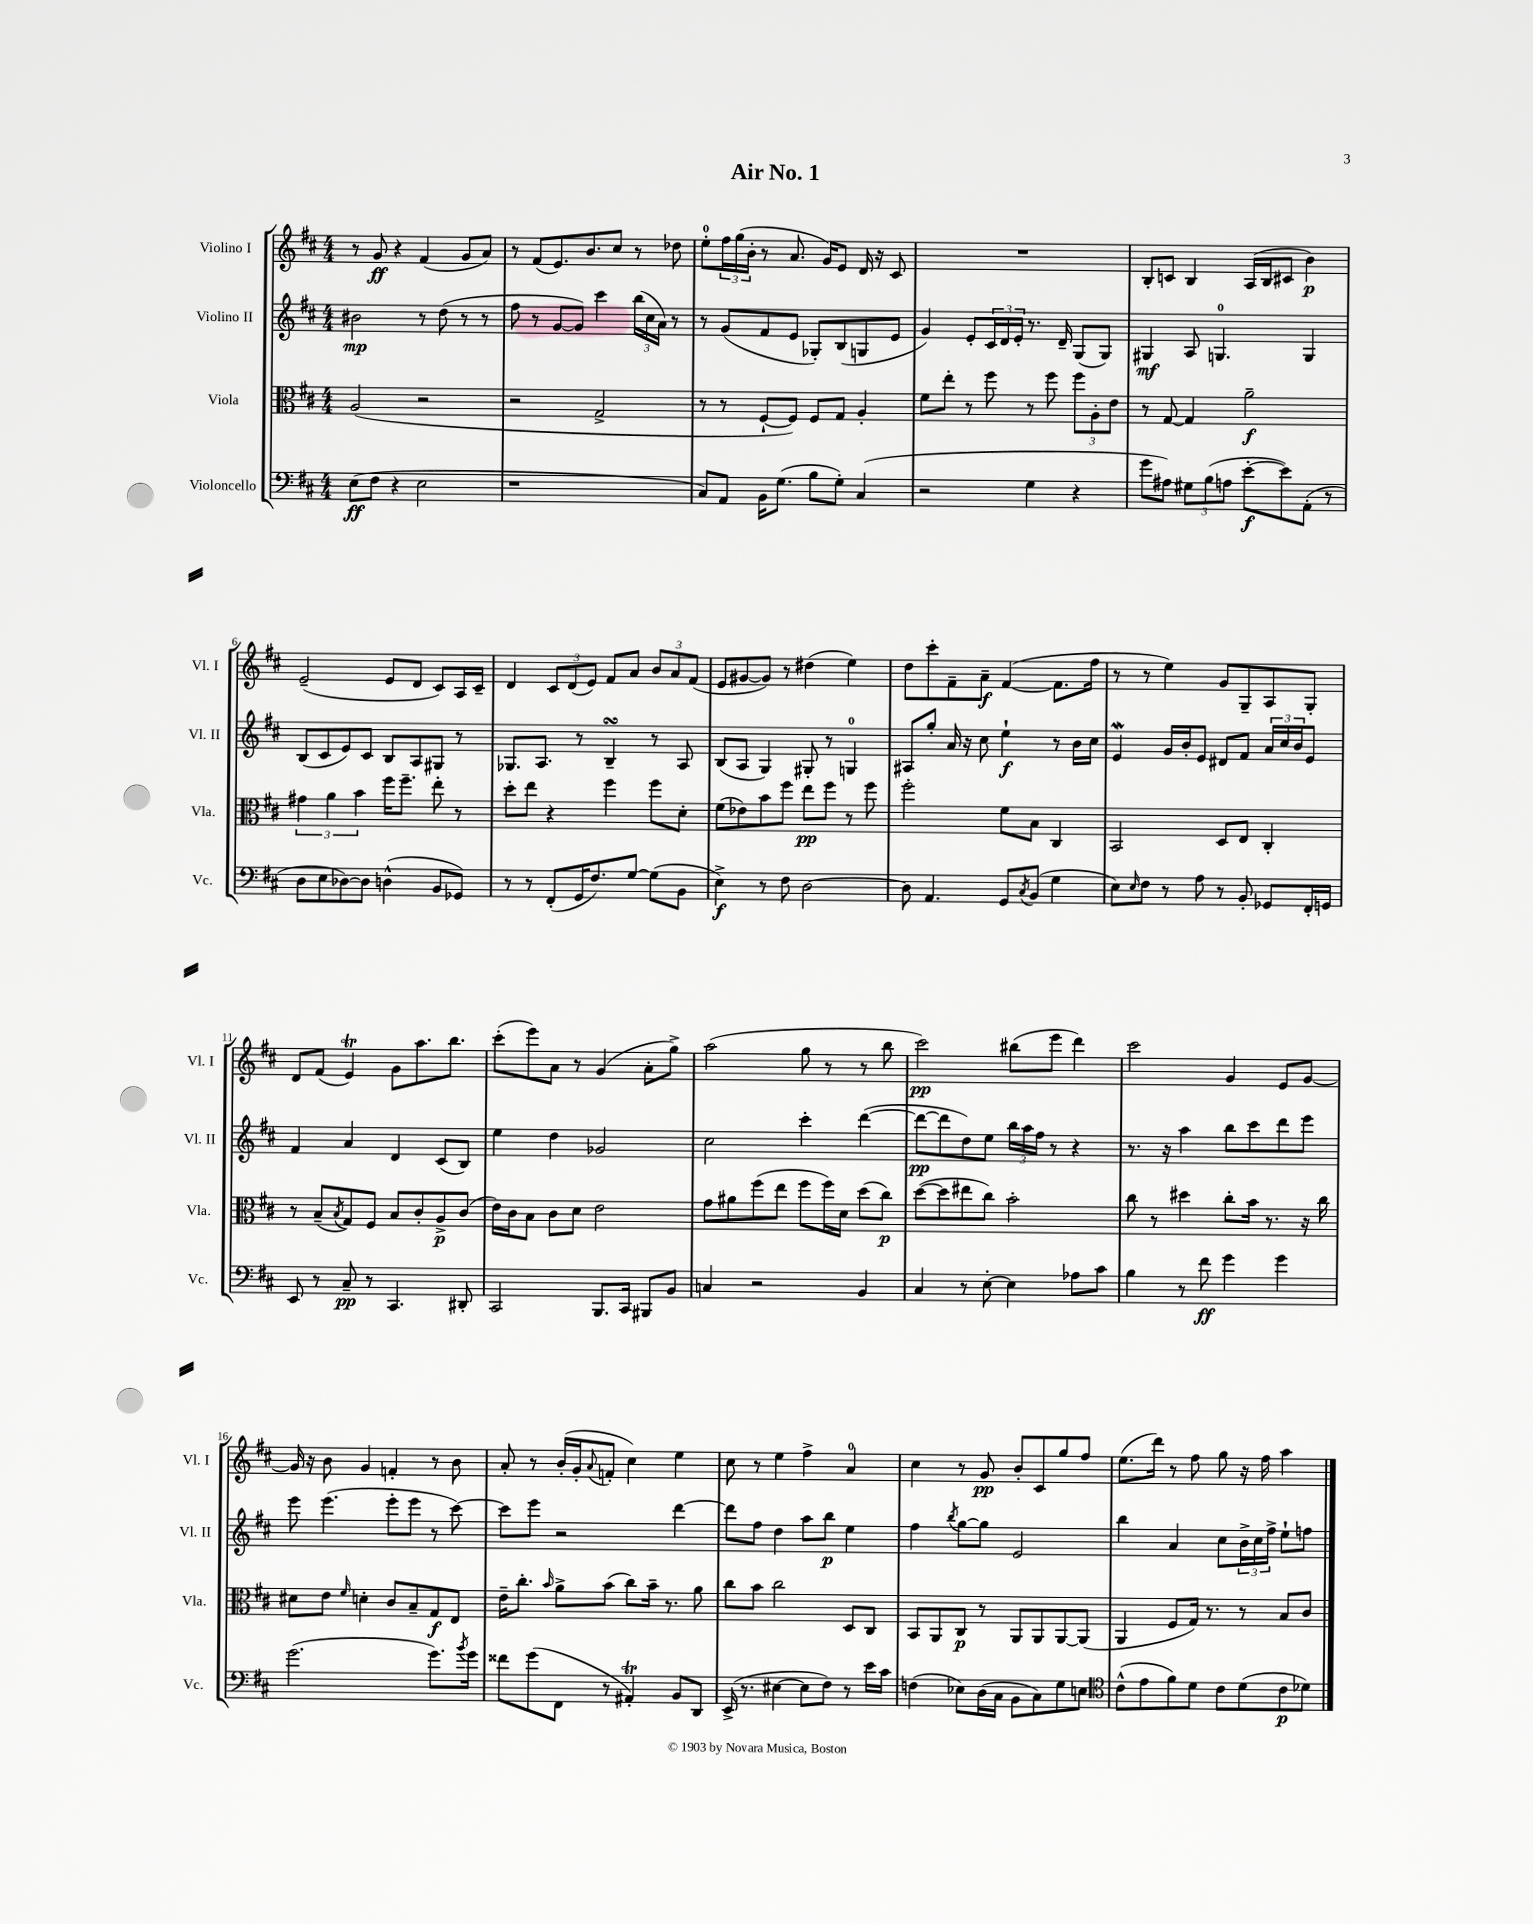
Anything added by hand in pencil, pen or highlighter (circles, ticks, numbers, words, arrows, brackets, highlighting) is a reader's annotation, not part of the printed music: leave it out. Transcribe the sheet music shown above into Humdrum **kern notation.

**kern	**dynam	**kern	**dynam	**kern	**dynam	**kern	**dynam
*part4	*part4	*part3	*part3	*part2	*part2	*part1	*part1
*staff4	*staff4	*staff3	*staff3	*staff2	*staff2	*staff1	*staff1
*I"Violoncello	*	*I"Viola	*	*I"Violino II	*	*I"Violino I	*
*I'Vc.	*	*I'Vla.	*	*I'Vl. II	*	*I'Vl. I	*
*clefF4	*	*clefC3	*	*clefG2	*	*clefG2	*
*k[f#c#]	*	*k[f#c#]	*	*k[f#c#]	*	*k[f#c#]	*
*M4/4	*	*M4/4	*	*M4/4	*	*M4/4	*
=1	=1	=1	=1	=1	=1	=1	=1
(8E\L	ff	(2A/	.	2b#X\	mp	8r	.
8F#\J	.	.	.	.	.	8g/	ff
4r	.	.	.	.	.	4r	.
2E\	.	2r	.	8r	.	(4f#/	.
.	.	.	.	(8dd\	.	.	.
.	.	.	.	8r	.	8g/L	.
.	.	.	.	8r	.	8a/J)	.
=2	=2	=2	=2	=2	=2	=2	=2
1r	.	2r	.	8ff#\	.	8r	.
.	.	.	.	8r	.	(8f#/L	.
.	.	.	.	[8g/L	.	8.e/)	.
.	.	.	.	8g/J])	.	.	.
.	.	.	.	.	.	8.b/	.
.	.	2G^/	.	4ccc#\	.	.	.
.	.	.	.	.	.	8cc#/J	.
.	.	.	.	(24bb\LL	.	8r	.
.	.	.	.	24cc#\	.	.	.
.	.	.	.	24a\JJ)	.	.	.
.	.	.	.	8r	.	8dd-X\	.
=3	=3	=3	=3	=3	=3	=3	=3
8C#/L)	.	8r	.	8r	.	8ee'\L	.
8AA/J	.	8r	.	(8g/L	.	24ff#\L	.
.	.	.	.	.	.	(24gg\	.
.	.	.	.	.	.	24b'\JJ	.
16BB\KL	.	[8F#`/L	.	8f#/	.	8r	.
(8.G\J	.	.	.	.	.	.	.
.	.	8F#/J])	.	8e/J	.	8.a/	.
8B\L	.	8F#/L	.	8G-X'/L)	.	.	.
.	.	.	.	.	.	16g/KL)	.
8G'\J)	.	8G/J	.	(8B/	.	8e/J	.
(4C#/	.	4A'/	.	8Gn/	.	16d/	.
.	.	.	.	.	.	16r	.
.	.	.	.	8e/J	.	8c#/	.
=4	=4	=4	=4	=4	=4	=4	=4
2r	.	8f#\L	.	4g/)	.	1r	.
.	.	8ee'\J	.	.	.	.	.
.	.	8r	.	8e'/L	.	.	.
.	.	8ff#\	.	24c#/L	.	.	.
.	.	.	.	24d/	.	.	.
.	.	.	.	24e'/JJ	.	.	.
4G\	.	8r	.	8.r	.	.	.
.	.	8ff#\	.	.	.	.	.
.	.	.	.	16d~/	.	.	.
4r	.	12ff#\L	.	(8G/L	.	.	.
.	.	12A'\	.	.	.	.	.
.	.	.	.	8G/J)	.	.	.
.	.	12e\J	.	.	.	.	.
=5	=5	=5	=5	=5	=5	=5	=5
8g\L	.	8r	.	4G#X/	mf	8B'/L	.
8A#X\J)	.	[8G/	.	.	.	8cn/J	.
12G#X\L	.	4G/]	.	8A/	.	4B/	.
(12B\	.	.	.	.	.	.	.
.	.	.	.	4.Gn/	.	.	.
12An\J	.	.	.	.	.	.	.
[8e'\L	f	2a~\	f	.	.	(16A/LL	.
.	.	.	.	.	.	16B/J	.
8e\])	.	.	.	.	.	8c#X/J	.
(8AA'\J	.	.	.	4G/	.	4b\)	p
8r	.	.	.	.	.	.	.
!!LO:LB:g=z
=6	=6	=6	=6	=6	=6	=6	=6
8D\L	.	6g#X\	.	(8B/L	.	(2e~/	.
8E\	.	.	.	8c#/	.	.	.
.	.	6a\	.	.	.	.	.
[8D-X\)	.	.	.	8e/)	.	.	.
.	.	6b\	.	.	.	.	.
8D-\J]	.	.	.	8c#/J	.	.	.
(4Dn^^\	.	16ff#\KL	.	8B/L	.	8e/L	.
.	.	8.ff#~\J	.	.	.	.	.
.	.	.	.	8A/	.	8d/J	.
8BB/L	.	8ee'\	.	8G#X/J	.	8c#/L)	.
8GG-X/J)	.	8r	.	8r	.	16A/L	.
.	.	.	.	.	.	16c#~/JJ	.
=7	=7	=7	=7	=7	=7	=7	=7
8r	.	8dd'\L	.	8.G-X/L	.	4d/	.
8r	.	8ee\J	.	.	.	.	.
.	.	.	.	8.A/J	.	.	.
(8FF#'/L	.	4r	.	.	.	12c#/L	.
.	.	.	.	.	.	(12d/	.
16GG/K	.	.	.	8r	.	.	.
.	.	.	.	.	.	12e/J)	.
8.F#/)	.	.	.	.	.	.	.
.	.	4ff#\	.	4BsSSS~/	.	8f#/L	.
[8G/J	.	.	.	.	.	8a/J	.
(8G\L]	.	8ff#\L	.	8r	.	12b/L	.
.	.	.	.	.	.	12a/	.
8BB\J	.	8d'\J	.	8A/	.	.	.
.	.	.	.	.	.	(12f#/J	.
=8	=8	=8	=8	=8	=8	=8	=8
4E^\)	f	(8f#\L	.	(8B/L	.	8e/L	.
.	.	8e-X\)	.	8A/J	.	[8g#X/	.
8r	.	8b\	.	4G/)	.	8g#/J])	.
8F#\	.	8ff#\J	.	.	.	8r	.
[2D\	.	8ee\L	pp	8G#X'/	.	(4dd#X\	.
.	.	8ff#\J	.	8r	.	.	.
.	.	8r	.	4Gn/	.	4ee\)	.
.	.	8ff#\	.	.	.	.	.
=9	=9	=9	=9	=9	=9	=9	=9
8D\]	.	2ff#'\	.	8A#X/L	.	8dd\L	.
4.AA/	.	.	.	8gg'/J	.	8ccc#'\	.
.	.	.	.	16a/	.	8f#~\	.
.	.	.	.	16r	.	.	.
.	.	.	.	8cc#\	.	8a~\J	f
8GG/L	.	8f#\L	.	4ee`\	f	([4f#/	.
8qC#/	.	.	.	.	.	.	.
(8BB/J	.	8B\J	.	.	.	.	.
4G\	.	4C#/	.	8r	.	8.f#\L]	.
.	.	.	.	16b\LL	.	.	.
.	.	.	.	16cc#\JJ	.	16ff#\Jk	.
=10	=10	=10	=10	=10	=10	=10	=10
8E\L)	.	2BB/	.	4eW/	.	8r	.
16qqE/	.	.	.	.	.	.	.
8F#\J	.	.	.	.	.	8r	.
8r	.	.	.	16g/LL	.	4ee\)	.
.	.	.	.	16b'/J	.	.	.
8A\	.	.	.	8e/J	.	.	.
8r	.	8D/L	.	8d#X/L	.	8g/L	.
8BB'/	.	8E/J	.	8f#/J	.	8G~/	.
8GG-X/L	.	4C#'/	.	24a/LL	.	8A/	.
.	.	.	.	24cc#/	.	.	.
.	.	.	.	24b/J	.	.	.
16FF#'/L	.	.	.	8e/J	.	8G'/J	.
16GGn/JJ	.	.	.	.	.	.	.
!!LO:LB:g=z
=11	=11	=11	=11	=11	=11	=11	=11
8EE/	.	8r	.	4f#/	.	8d/L	.
8r	.	(8B~/L	.	.	.	(8f#/J	.
.	.	8qB/	.	.	.	.	.
8C#~/	pp	8G/)	.	4a/	.	4eT/)	.
8r	.	8F#/J	.	.	.	.	.
4.CC#/	.	8B/L	.	4d/	.	8g\L	.
.	.	8c#'/	.	.	.	8.aa\	.
.	.	8A^/	p	(8c#/L	.	.	.
.	.	.	.	.	.	8.bb\J	.
8DD#X'/	.	(8c#/J	.	8B/J)	.	.	.
=12	=12	=12	=12	=12	=12	=12	=12
2CC#/	.	16e\LL)	.	4ee\	.	(8ccc#'\L	.
.	.	16c#\J	.	.	.	.	.
.	.	8B\J	.	.	.	8eee\)	.
.	.	8c#\L	.	4dd\	.	8a\J	.
.	.	8d\J	.	.	.	8r	.
8.BBB/L	.	2e\	.	2g-X/	.	(4g/	.
16CC#/Jk	.	.	.	.	.	.	.
8BBB#X/L	.	.	.	.	.	8a'\L	.
8BB/J	.	.	.	.	.	8gg^\J)	.
=13	=13	=13	=13	=13	=13	=13	=13
4Cn/	.	8g\L	.	2cc#\	.	(2aa\	.
.	.	8a#X\	.	.	.	.	.
2r	.	(8ff#\	.	.	.	.	.
.	.	8ee\J	.	.	.	.	.
.	.	8ff#\L	.	4ccc#'\	.	8gg\	.
.	.	16ff#\L)	.	.	.	8r	.
.	.	16d\JJ	.	.	.	.	.
4BB/	.	(8dd\L	.	([4ddd\	.	8r	.
.	.	8cc#\J)	p	.	.	8bb\	.
=14	=14	=14	=14	=14	=14	=14	=14
4C#/	.	([8dd\L	.	8ddd\L_	pp	2ccc#\)	pp
.	.	8dd\]	.	8ddd\]	.	.	.
8r	.	8ee#X\	.	8dd\)	.	.	.
[8E'\	.	8cc#\J)	.	8ee\J	.	.	.
4E\]	.	2b'\	.	24bb\LL	.	(8bb#X\L	.
.	.	.	.	24aa\	.	.	.
.	.	.	.	24ff#\JJ	.	.	.
.	.	.	.	8r	.	8eee\J	.
8A-X\L	.	.	.	4r	.	4ddd\)	.
8c#\J	.	.	.	.	.	.	.
=15	=15	=15	=15	=15	=15	=15	=15
4B\	.	8cc#\	.	8.r	.	2ccc#\	.
.	.	8r	.	.	.	.	.
.	.	.	.	16r	.	.	.
8r	.	4dd#X\	.	4aa\	.	.	.
8f#\	ff	.	.	.	.	.	.
4g\	.	8cc#'\L	.	8bb\L	.	4g/	.
.	.	16b\Jk	.	8ccc#\	.	.	.
.	.	8.r	.	.	.	.	.
4g\	.	.	.	8ddd\	.	8e/L	.
.	.	16r	.	8eee\J	.	[8g/J	.
.	.	16cc#\	.	.	.	.	.
!!LO:LB:g=z
=16	=16	=16	=16	=16	=16	=16	=16
(2.g\	.	8d#X\L	.	8eee\	.	16g/]	.
.	.	.	.	.	.	16r	.
.	.	8e\J	.	(4.eee\	.	8b\	.
.	.	16qqf#/	.	.	.	.	.
.	.	4dn'\	.	.	.	4g/	.
.	.	8c#/L	.	8eee'\L	.	4fn'/	.
.	.	8B~/	.	8eee\J	.	.	.
8.g\L)	.	8G/	f	8r	.	8r	.
.	.	8E/J	.	[8ccc#\)	.	8b\	.
8qb/	.	.	.	.	.	.	.
16g\Jk	.	.	.	.	.	.	.
=17	=17	=17	=17	=17	=17	=17	=17
8f##X\L	.	16e~\KL	.	8ccc#\L]	.	8a'/	.
.	.	8.cc#'\J	.	.	.	.	.
(8g\	.	.	.	8eee\J	.	8r	.
.	.	16qqb/	.	.	.	.	.
8FF#\J	.	8a^\L	.	2r	.	(16b'/LL	.
.	.	.	.	.	.	16g'/J	.
.	.	.	.	.	.	8qqa/	.
8r	.	(8b\J	.	.	.	8fn'/J	.
4AA#Xt'/)	.	8cc#\L)	.	.	.	4cc#\)	.
.	.	16b~\Jk	.	.	.	.	.
.	.	8.r	.	.	.	.	.
8BB/L	.	.	.	[4ddd\	.	4ee\	.
8DD/J	.	8a\	.	.	.	.	.
=18	=18	=18	=18	=18	=18	=18	=18
(16EE^/	.	8cc#\L	.	8ddd\L]	.	8cc#\	.
8.r	.	.	.	.	.	.	.
.	.	8b\J	.	8ff#\J	.	8r	.
[4E#X\	.	2cc#\	.	4dd\	.	4ee\	.
8E#\L]	.	.	.	8aa\L	.	4ff#^\	.
8F#\J)	.	.	.	8bb\J	p	.	.
8r	.	8D/L	.	4ee\	.	4a/	.
16e\LL	.	8C#/J	.	.	.	.	.
16c#\JJ	.	.	.	.	.	.	.
=19	=19	=19	=19	=19	=19	=19	=19
(4Fn\	.	8BB/L	.	4ff#\	.	4cc#\	.
.	.	8AA/	.	.	.	.	.
.	.	.	.	8qbb/	.	.	.
8E-X\L)	.	8C#/J	p	[8gg\L	.	8r	.
(16D\L	.	8r	.	8gg\J]	.	8g/	pp
16C#\JJ	.	.	.	.	.	.	.
8BB\L	.	8AA/L	.	2e/	.	8b'/L	.
8C#\)	.	8AA/	.	.	.	8c#/	.
8G\	.	[8AA/	.	.	.	8gg/	.
8En\J	.	(8AA/J]	.	.	.	8ff#/J	.
=20	=20	=20	=20	=20	=20	=20	=20
*clefC4	*	*	*	*	*	*	*
(8c#^^\L	.	4AA/	.	4bb\	.	(8.ee\L	.
8e\	.	.	.	.	.	.	.
.	.	.	.	.	.	16ddd\Jk)	.
8f#\)	.	8F#/L	.	4a/	.	8r	.
8d\J	.	16G/Jk)	.	.	.	8ff#\	.
.	.	8.r	.	.	.	.	.
8c#\L	.	.	.	8cc#\L	.	8gg\	.
(8d\	.	8r	.	24b^\L	.	16r	.
.	.	.	.	24cc#\	.	.	.
.	.	.	.	.	.	16ff#\	.
.	.	.	.	24ff#^\JJ	.	.	.
8c#\	p	8B/L	.	8ee`\L	.	4aa\	.
8d-X\J)	.	8c#/J	.	8ffn\J	.	.	.
==	==	==	==	==	==	==	==
*-	*-	*-	*-	*-	*-	*-	*-
